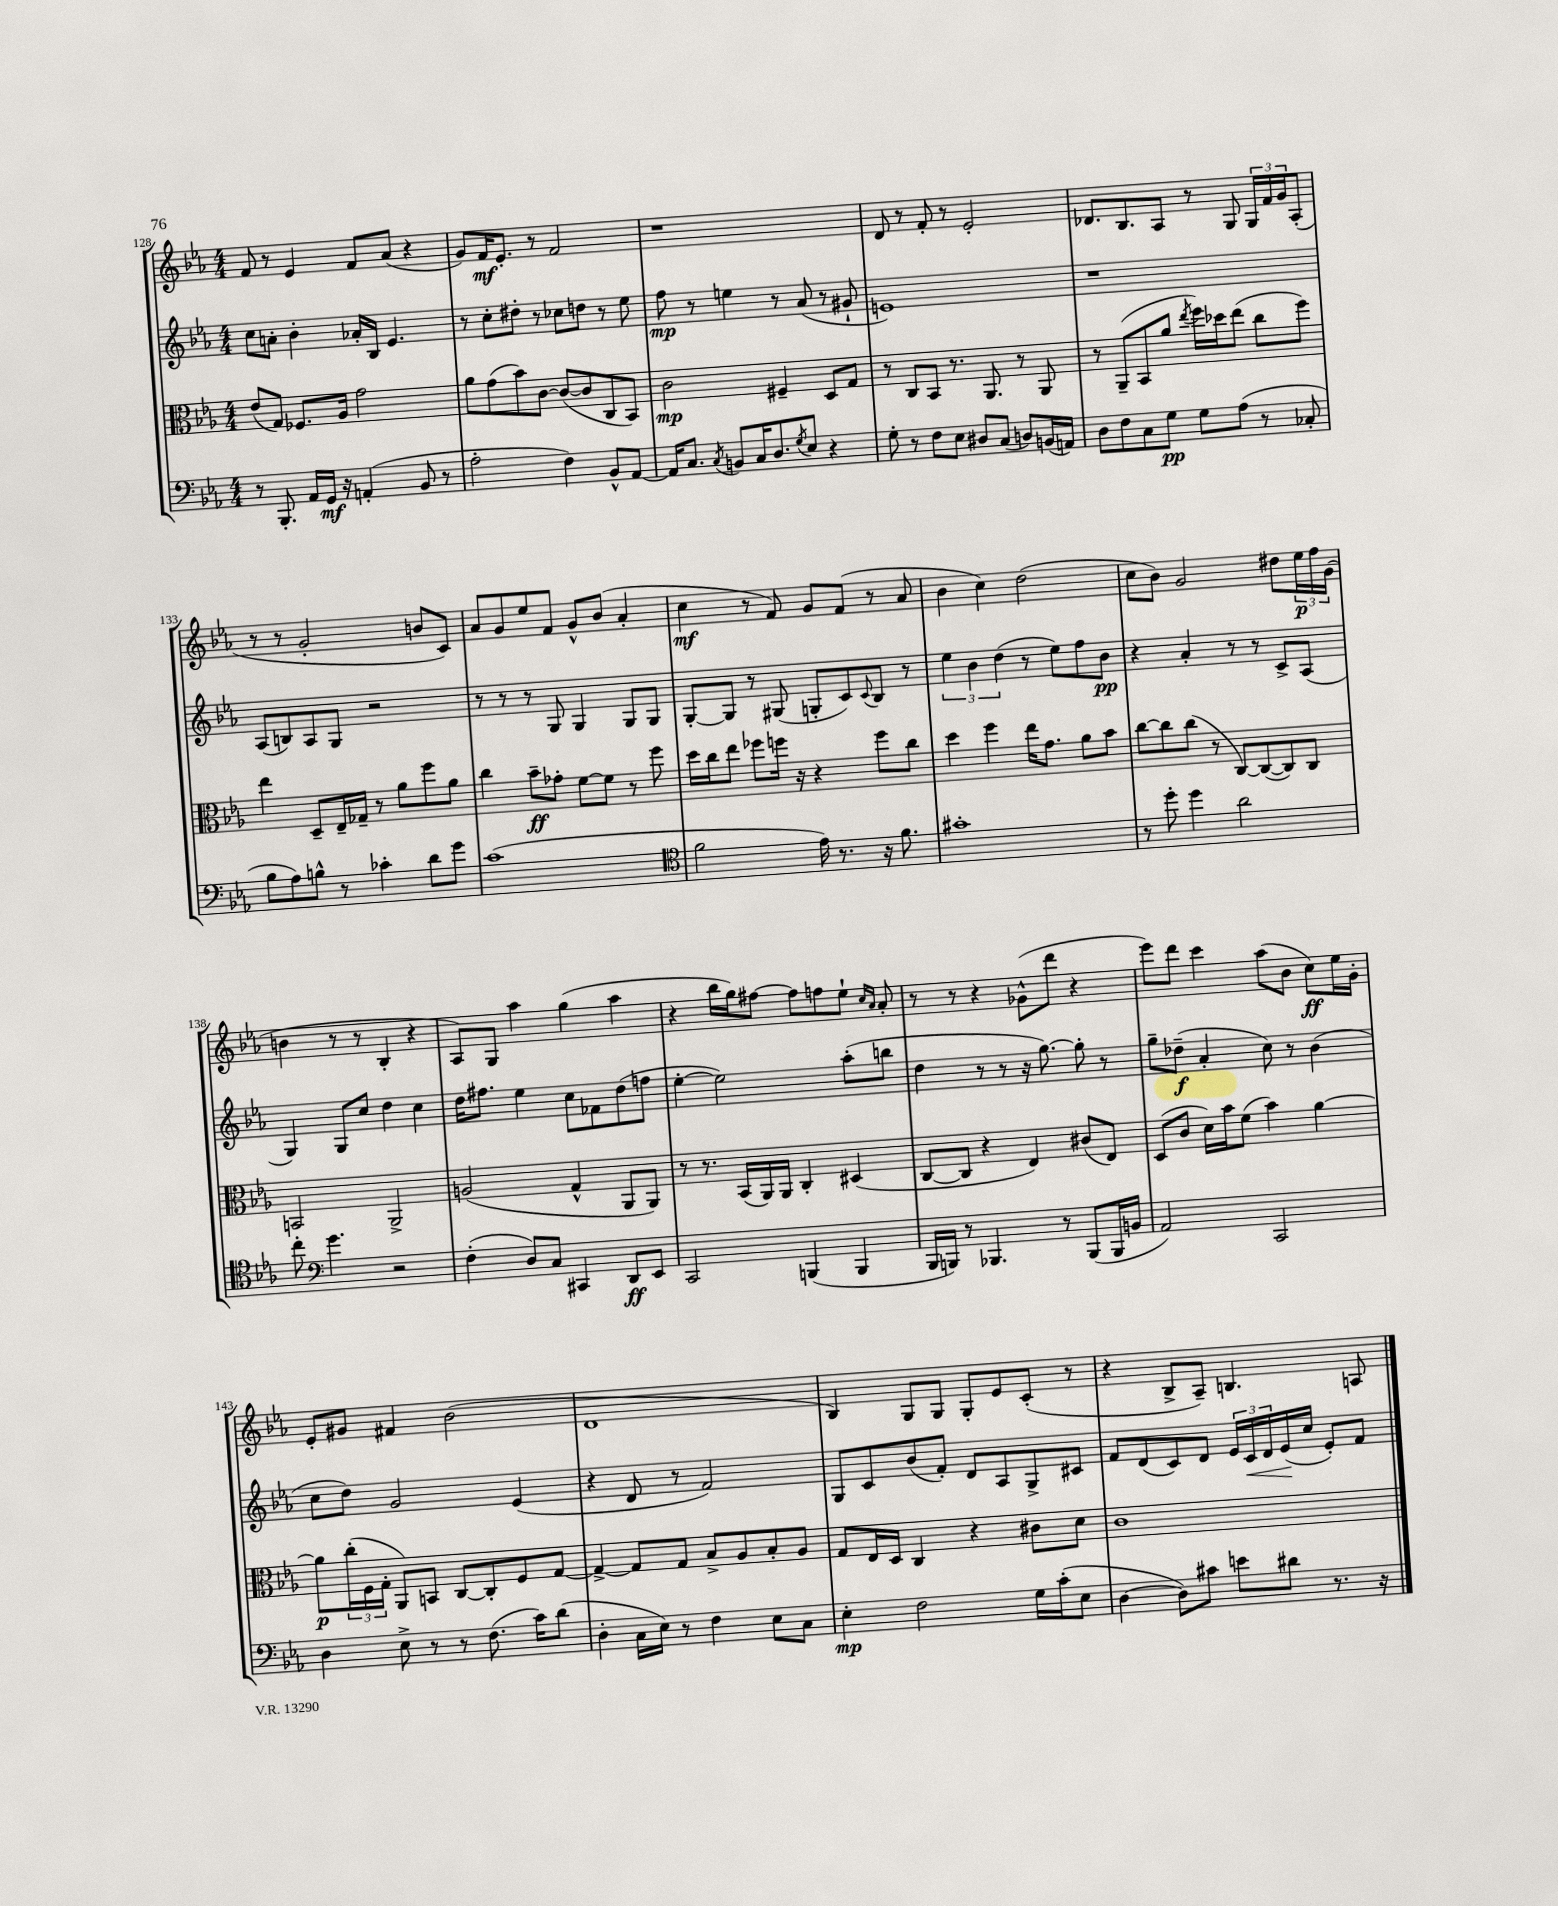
<<
\new StaffGroup <<
\new Staff = "s0" {
    \clef treble \key ees \major \numericTimeSignature \time 4/4
    f'8 r8 ees'4 f'8 aes'8( r4 |
    g'8) f'16\mf ees'8.-. r8 f'2 |
    r1 |
    d'8 r8 f'8-. r8 ees'2-. |
    des'8. bes8. aes8 r8 g8 \tuplet 3/2 { g16 f'16 g'16 } aes8-.( |
    r8 r8 g'2-. b'8 c'8) |
    aes'8 g'8 ees''8 f'8 g'8-^ bes'8( aes'4-. |
    c''4\mf r8 f'8) g'8 f'8( r8 aes'8 |
    bes'4 c''4) d''2( |
    c''8 bes'8) g'2 dis''8 \tuplet 3/2 { ees''16\p f''16 g'16( } |
    b'4 r8 r8 bes4-. r4 |
    aes8) g8 aes''4 g''4( aes''4 |
    r4 bes''16 g''16) fis''8~ fis''8 f''8 ees''8-! \grace { c''16 aes'16 } aes'8-. |
    r8 r8 r4 ges'8-^( d'''8 r4 |
    ees'''8) d'''8 c'''4 aes''8( bes'8 c''8\ff) ees''16 g'16-. |
    ees'8-. gis'8 fis'4 bes'2( |
    d'1 |
    bes4) g8 g8 g8-. ees'8 c'8-.( r8 |
    r4 bes8-> aes8--) b4. a8 \bar "|." |
}
\new Staff = "s1" {
    \clef treble \key ees \major \numericTimeSignature \time 4/4
    c''8 a'8-. bes'4-. aes'16-. bes16 ees'4. |
    r8 c''8-. dis''8-. r8 ces''8 d''8 r8 ees''8 |
    f''8\mp r8 e''4 r8 aes'8( r8 gis'8-! |
    e'1) |
    r1 |
    aes8( b8) aes8 g8 r2 |
    r8 r8 r8 g8 g4 g8 g8 |
    g8~-. g8 r8 gis8( g8-. c'8) \appoggiatura { c'8 } bes8 r8 |
    \tuplet 3/2 { ees''4 bes'4 d''4( } r8 ees''8) f''8 bes'8\pp |
    r4 aes'4-. r8 r8 c'8-> aes8( |
    g4) g8 c''8 d''4 c''4 |
    d''16 fis''8. ees''4 c''8 fes'8 d''8( f''8 |
    ees''4~-. ees''2) aes''8-.( b''8 |
    d''4 r8 r8 r16 g''8.~) g''8-. r8 |
    g''8-- des''8--\f( aes'4-. c''8) r8 bes'4( |
    c''8 d''8) g'2 ees'4( |
    r4 d'8 r8 f'2) |
    g8 c'8 bes'8( f'8-.) d'8 aes8 g8-> cis'8 |
    f'8 d'8( c'8) d'8 \tuplet 3/2 { ees'16 c'16\< d'16 } ees'16\!( c''16 ees'8-.) f'8 \bar "|." |
}
\new Staff = "s2" {
    \clef alto \key ees \major \numericTimeSignature \time 4/4
    ees'8( g8) fes8. aes16 g'2 |
    aes'8 g'8( bes'8) c'8~ c'8~( c'8 c8 bes,8) |
    c'2\mp fis4-- d8 g8 |
    r8 c8 bes,8 r8. aes,8. r8 aes,8 |
    r8 aes,8--( bes,8 aes'8 \acciaccatura { ees''8 } f''16) des''16 ees''8( c''8 f''8) |
    ees''4 d8-- ees16-- ges16-- r8 aes'8 f''8 aes'8 |
    c''4 bes'8--\ff ges'8-. f'8~ f'8 r8 f''8 |
    d''16 c''16 ees''8 fes''8 f''16 r16 r4 f''8 c''8 |
    d''4 f''4 ees''16 g'8. aes'8 bes'8 |
    c''8~ c''8 c''8( r8 c8~) c8~( c8) c8 |
    b,2 aes,2-> |
    a2( g4-^ aes,8 aes,8) |
    r8 r8. bes,16( aes,16) aes,16 c4-. dis4( |
    c8~ c8 r4 ees4) cis'8( ees8) |
    d8( c'8 d'16) bes'16 f'8( bes'4) aes'4~ |
    aes'8\p \tuplet 3/2 { c''16-.( f16 g16-. } aes,8) b,8 c8~ c8-. f8 g8~ |
    g4~-> g8 g8 bes8-> aes8 bes8-. aes8 |
    g8 ees16 d16 c4 r4 cis'8 d'8 |
    c'1 \bar "|." |
}
\new Staff = "s3" {
    \clef bass \key ees \major \numericTimeSignature \time 4/4
    r8 bes,,8.-. aes,16 g,16\mf r16 a,4-.( bes,8 r8 |
    aes2-. f4) bes,8-^ aes,8~ |
    aes,16 c8. \acciaccatura { c8 } b,8 c16 d8. \acciaccatura { g8 } ees8 r4 |
    g8-. r8 f8 ees8 dis8 c8( d8) b,16( a,16) |
    d8 f8 c8 g8\pp g8 aes8( r8 ces8-. |
    bes8 aes8) b8-^ r8 ces'4-. d'8 g'8 |
    c'1( |
    \clef tenor f'2 ees'16) r8. r16 f'8. |
    gis'1-. |
    r8 d''8-. d''4 aes'2 |
    c''8-. \clef bass g'4. r2 |
    f4-.( d8) c8 cis,4 d,8\ff ees,8 |
    c,2 b,,4( b,,4 |
    bes,,16 b,,16) r8 bes,,4. r8 bes,,8( bes,,16 b,16 |
    aes,2) c,2 |
    d4 ees8-> r8 r8 f8.( c'16) d'8( |
    d4-. c16 ees16) r8 f4 ees8 c8 |
    ees4-.\mp f2 g16 c'16-.( ees8 |
    d4~ d8) cis'8 e'8 dis'8 r8. r16 \bar "|." |
}
>>
>>
\layout { \context { \Score currentBarNumber = #128 } }
